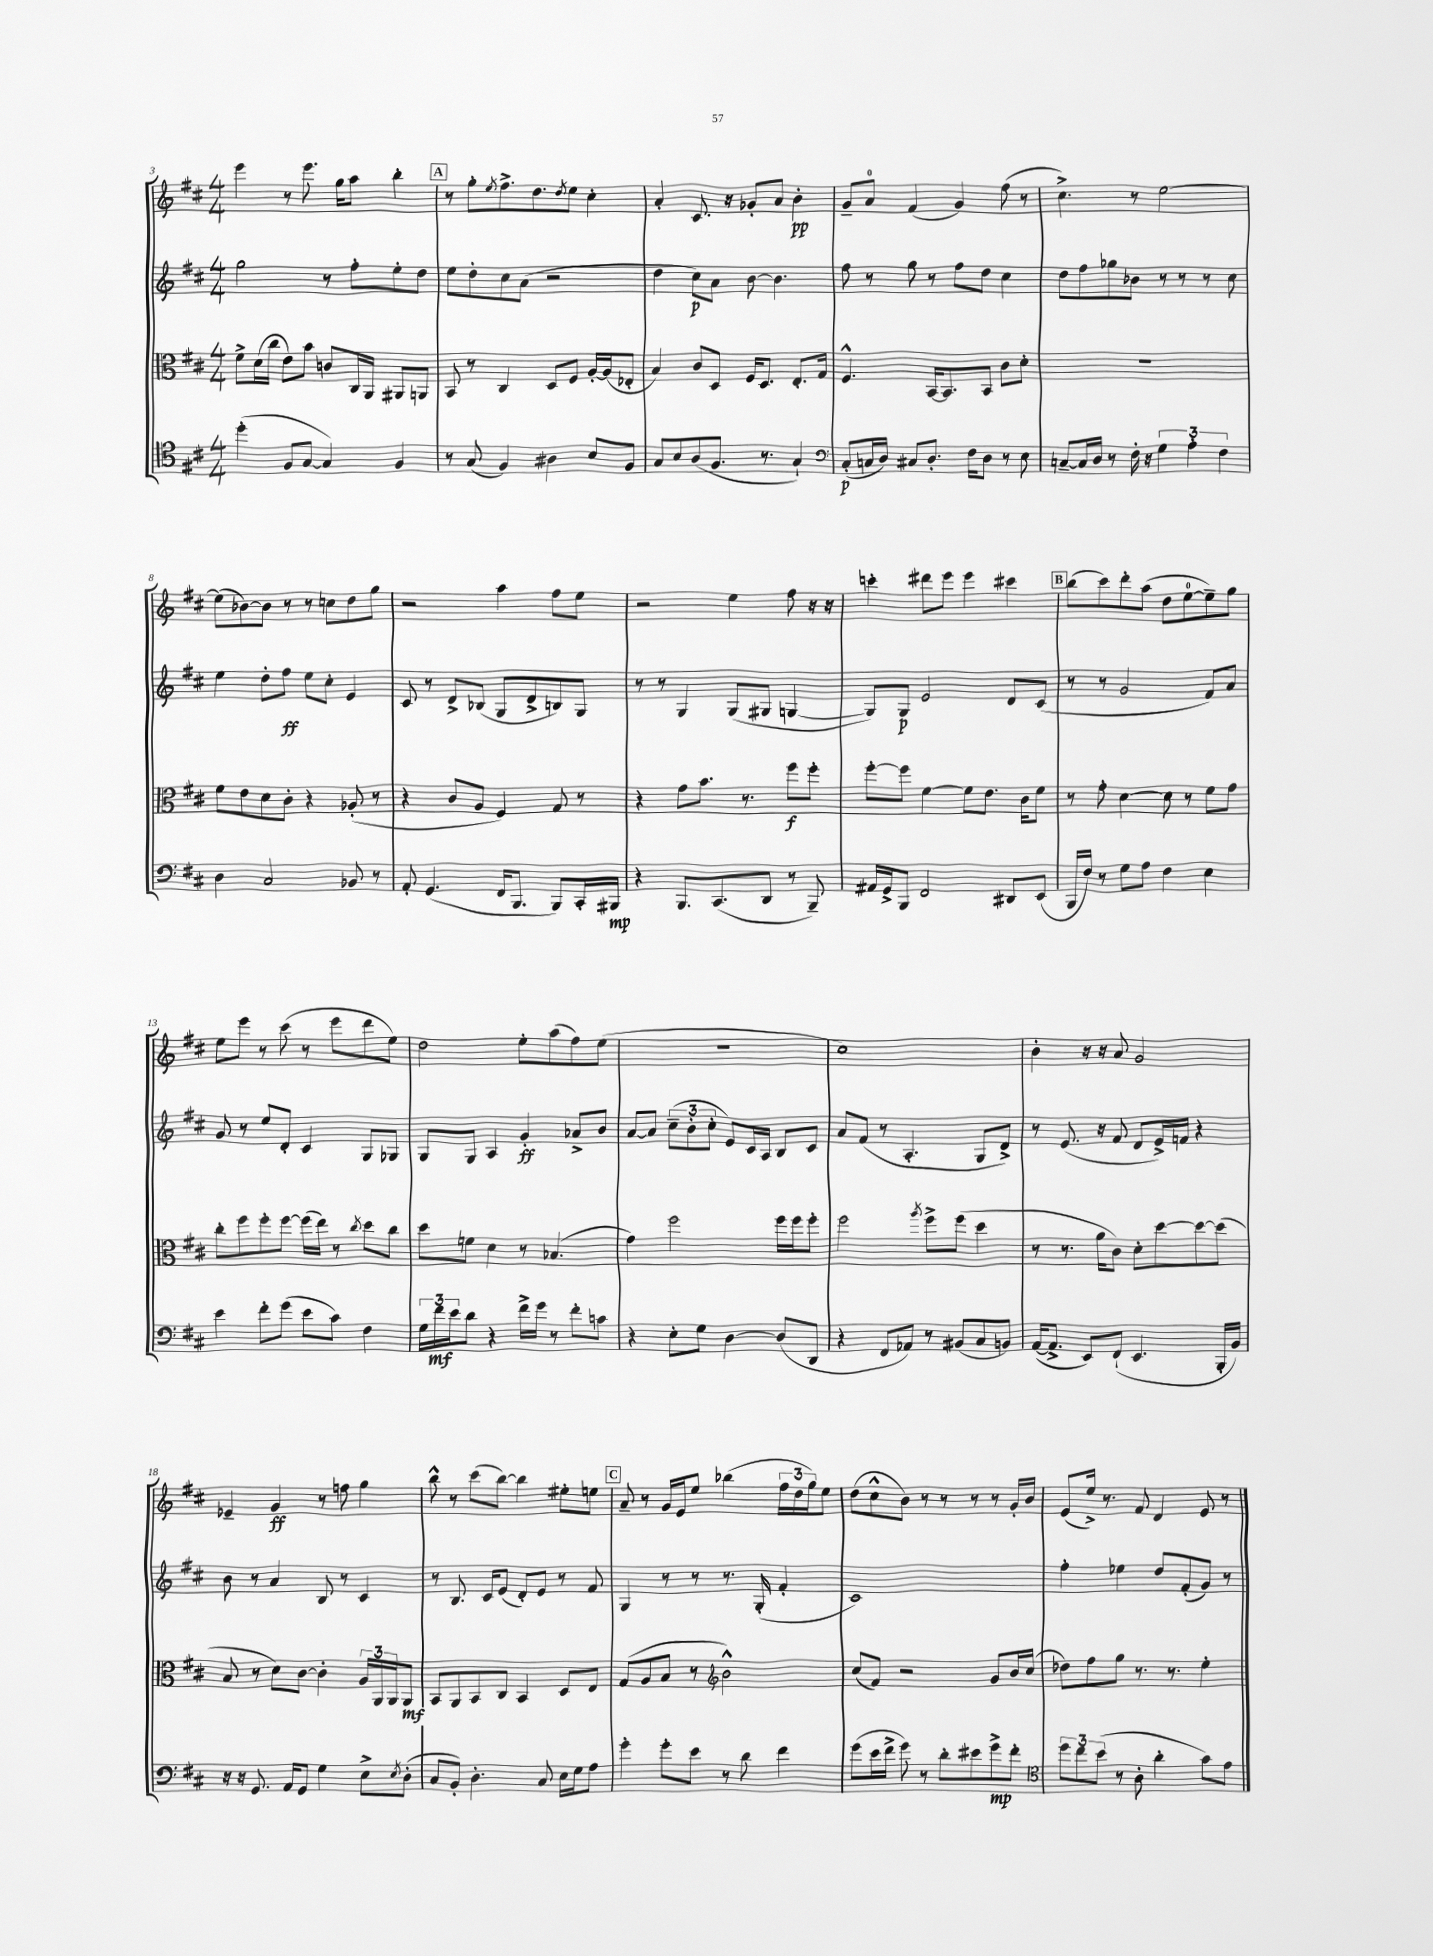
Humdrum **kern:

**kern	**dynam	**kern	**dynam	**kern	**dynam	**kern	**dynam
*part4	*part4	*part3	*part3	*part2	*part2	*part1	*part1
*staff4	*staff4	*staff3	*staff3	*staff2	*staff2	*staff1	*staff1
*clefC4	*	*clefC3	*	*clefG2	*	*clefG2	*
*k[f#c#]	*	*k[f#c#]	*	*k[f#c#]	*	*k[f#c#]	*
*M4/4	*	*M4/4	*	*M4/4	*	*M4/4	*
=3	=3	=3	=3	=3	=3	=3	=3
(4dd'\	.	8f#^\L	.	2gg\	.	4eee\	.
.	.	(16d\L	.	.	.	.	.
.	.	16cc#\JJ	.	.	.	.	.
8F#/L	.	8e\L)	.	.	.	8r	.
[8G/J	.	8b\J	.	.	.	8.eee\	.
4G/])	.	8cn/L	.	8r	.	.	.
.	.	.	.	.	.	16gg\KL	.
.	.	16C#/L	.	8ff#'\L	.	8aa\J	.
.	.	16AA/JJ	.	.	.	.	.
4F#/	.	8AA#X/L	.	8ee'\	.	4bb'\	.
.	.	8AAn/J	.	8dd\J	.	.	.
!!LO:REH:place=s1:t=A
=4	=4	=4	=4	=4	=4	=4	=4
8r	.	8BB/	.	8ee\L	.	8r	.
(8G/	.	8r	.	8dd'\	.	8gg'\L	.
.	.	.	.	.	.	8qee/	.
4F#/)	.	4C#/	.	8cc#\	.	8.ff#^\	.
.	.	.	.	(8a\J	.	.	.
.	.	.	.	.	.	8.dd\	.
4A#X\	.	8D/L	.	2r	.	.	.
.	.	.	.	.	.	8qdd/	.
.	.	8F#/J	.	.	.	8ee\J	.
8B/L	.	[16A'/LL	.	.	.	4cc#'\	.
.	.	(16A/J]	.	.	.	.	.
8F#/J	.	8E-X'/J	.	.	.	.	.
=5	=5	=5	=5	=5	=5	=5	=5
8G/L	.	4B/)	.	4dd\	.	4a'/	.
8B/	.	.	.	.	.	.	.
(8A/	.	8c#/L	.	8cc#\L)	p	8.c#/	.
8.F#/J	.	8D/J	.	8a\J	.	.	.
.	.	.	.	.	.	16r	.
.	.	16F#/KL	.	[8b\	.	8g-X'/L	.
8.r	.	8.D/J	.	.	.	.	.
.	.	.	.	4.b\]	.	8a/J	.
4G`/)	.	8.E'/L	.	.	.	4b'\	pp
.	.	16G/Jk	.	.	.	.	.
=6	=6	=6	=6	=6	=6	=6	=6
*clefF4	*	*	*	*	*	*	*
(8C#'/L	p	4.F#^^/	.	8ff#\	.	8g~/L	.
16Cn/L	.	.	.	8r	.	8a/J	.
16D/JJ)	.	.	.	.	.	.	.
8C#X/L	.	.	.	8gg\	.	(4f#/	.
8.D'/J	.	[16BB/KL	.	8r	.	.	.
.	.	8.BB/]	.	.	.	.	.
.	.	.	.	8ff#\L	.	4g/)	.
16F#\KL	.	.	.	.	.	.	.
8D\J	.	8BB/J	.	8dd\J	.	.	.
8r	.	8c#\L	.	4cc#\	.	(8ff#\	.
8E\	.	8d'\J	.	.	.	8r	.
=7	=7	=7	=7	=7	=7	=7	=7
[8Cn~/L	.	1r	.	8dd\L	.	4.cc#^\)	.
16C/L]	.	.	.	8ff#\	.	.	.
16D/JJ	.	.	.	.	.	.	.
8r	.	.	.	8gg-X\	.	.	.
16F#'\	.	.	.	8b-X\J	.	8r	.
16r	.	.	.	.	.	.	.
6G\	.	.	.	8r	.	[2ee\	.
.	.	.	.	8r	.	.	.
6A'\	.	.	.	.	.	.	.
.	.	.	.	8r	.	.	.
6F#\	.	.	.	.	.	.	.
.	.	.	.	8cc#\	.	.	.
!!LO:LB:g=z
=8	=8	=8	=8	=8	=8	=8	=8
4D\	.	8f#\L	.	4ee\	.	(8ee\L]	.
.	.	8e\	.	.	.	[8b-X\)	.
2C#/	.	8d\	.	8dd'\L	.	8b-\J]	.
.	.	8c#'\J	.	8ff#\J	ff	8r	.
.	.	4r	.	8ee\L	.	8r	.
.	.	.	.	8cc#'\J	.	8ccn\L	.
8BB-X/	.	(8A-X'/	.	4e/	.	8dd\	.
8r	.	8r	.	.	.	8gg\J	.
=9	=9	=9	=9	=9	=9	=9	=9
8AA'/	.	4r	.	8c#/	.	2r	.
(4.GG/	.	.	.	8r	.	.	.
.	.	8c#/L	.	8d^/L	.	.	.
.	.	8A/J	.	(8B-X/J	.	.	.
16FF#/KL	.	4F#/)	.	8G/L	.	4aa\	.
8.BBB/J	.	.	.	.	.	.	.
.	.	.	.	8d^/	.	.	.
8BBB/L)	.	8G/	.	8Bn/)	.	8ff#\L	.
16CC#'/L	.	8r	.	8G/J	.	8ee\J	.
16BBB#X/JJ	mp	.	.	.	.	.	.
=10	=10	=10	=10	=10	=10	=10	=10
4r	.	4r	.	8r	.	2r	.
.	.	.	.	8r	.	.	.
8.BBB/L	.	8g\L	.	4G/	.	.	.
.	.	8.b\J	.	.	.	.	.
(8.CC#/	.	.	.	.	.	.	.
.	.	.	.	(8G/L	.	4ee\	.
.	.	8.r	.	.	.	.	.
8DD/J	.	.	.	8G#X/J	.	.	.
8r	.	8ff#\L	f	[4Gn/	.	8ff#\	.
8BBB~/)	.	8ff#'\J	.	.	.	16r	.
.	.	.	.	.	.	16r	.
=11	=11	=11	=11	=11	=11	=11	=11
16AA#X/LL	.	[8ff#'\L	.	8G/L])	.	4cccn'\	.
16GG^/J	.	.	.	.	.	.	.
8BBB/J	.	8ff#\J]	.	8G/J	p	.	.
2FF#/	.	[4f#\	.	2e/	.	8ddd#X\L	.
.	.	.	.	.	.	8eee\J	.
.	.	8f#\L]	.	.	.	4eee\	.
.	.	8.e\J	.	.	.	.	.
8DD#X/L	.	.	.	8d/L	.	4ccc#X\	.
.	.	16c#\KL	.	.	.	.	.
(8EE/J	.	8f#\J	.	(8c#/J	.	.	.
!!LO:REH:place=s1:t=B
=12	=12	=12	=12	=12	=12	=12	=12
16BBB/LL	.	8r	.	8r	.	(8bb\L	.
16F#/JJ)	.	.	.	.	.	.	.
8r	.	8g'\	.	8r	.	8ccc#\)	.
8G\L	.	[4d\	.	2g/	.	8ddd'\	.
8A\J	.	.	.	.	.	(8aa\J	.
4F#\	.	8d\]	.	.	.	8dd\L	.
.	.	8r	.	.	.	[8ee\	.
4E\	.	8f#\L	.	8f#/L)	.	8ee~\])	.
.	.	8g\J	.	8a/J	.	8gg\J	.
!!LO:LB:g=z
=13	=13	=13	=13	=13	=13	=13	=13
4e\	.	8cc#'\L	.	8g/	.	8ee\L	.
.	.	8ff#\	.	8r	.	8eee\J	.
8f#'\L	.	8ff#'\	.	8ee/L	.	8r	.
(8g\J	.	[8ff#\J	.	8d'/J	.	(8ccc#\	.
8e\L	.	(16ff#\LL]	.	4c#/	.	8r	.
.	.	16ee\JJ)	.	.	.	.	.
8c#\J)	.	8r	.	.	.	8eee\L	.
.	.	8qcc#/	.	.	.	.	.
4F#\	.	8dd\L	.	8G/L	.	8ddd\	.
.	.	8cc#\J	.	8G-X/J	.	8ee\J)	.
=14	=14	=14	=14	=14	=14	=14	=14
24G\LL	.	8dd\L	.	8G/L	.	2dd\	.
24f#\	mf	.	.	.	.	.	.
24e\J	.	.	.	.	.	.	.
8d\J	.	8fn\J	.	8G/J	.	.	.
4r	.	4d\	.	4A/	.	.	.
16f#^\LL	.	8r	.	4g'/	ff	8ee'\L	.
16g\JJ	.	.	.	.	.	.	.
8r	.	(4.B-X/	.	.	.	(8aa\	.
8f#'\L	.	.	.	8a-X^/L	.	8ff#\)	.
8cn\J	.	.	.	8b/J	.	(8ee\J	.
=15	=15	=15	=15	=15	=15	=15	=15
4r	.	4g\)	.	[8a/L	.	1r	.
.	.	.	.	8a/J]	.	.	.
8E'\L	.	2ff#\	.	(12cc#~\L	.	.	.
.	.	.	.	12b'\	.	.	.
8G\J	.	.	.	.	.	.	.
.	.	.	.	12cc#'\J	.	.	.
[4D\	.	.	.	8e/L)	.	.	.
.	.	.	.	16c#/L	.	.	.
.	.	.	.	16A/JJ	.	.	.
(8D/L]	.	16ff#\LL	.	8B/L	.	.	.
.	.	16ff#\J	.	.	.	.	.
8DD/J	.	8ff#'\J	.	8c#/J	.	.	.
=16	=16	=16	=16	=16	=16	=16	=16
4r	.	2ff#\	.	8a/L	.	1cc#)	.
.	.	.	.	(8f#/J	.	.	.
8FF#/L	.	.	.	8r	.	.	.
8AA-X/J)	.	.	.	4.A'/	.	.	.
.	.	8qaa/	.	.	.	.	.
8r	.	8ff#^\L	.	.	.	.	.
(8BB#X/L	.	(8ff#\J	.	.	.	.	.
8C#/	.	4dd\	.	8G/L	.	.	.
8BBn/J)	.	.	.	8d^/J)	.	.	.
=17	=17	=17	=17	=17	=17	=17	=17
([16AA/KL	.	8r	.	8r	.	4b'\	.
8.AA^/J]	.	.	.	.	.	.	.
.	.	8.r	.	(8.e/	.	.	.
8EE/L)	.	.	.	.	.	16r	.
.	.	16a\KL	.	16r	.	16r	.
(8FF#`/J	.	8c#\J)	.	8f#/	.	8a/	.
4.EE/	.	8d'\L	.	8d/L	.	2g/	.
.	.	[8dd\	.	16e^/L)	.	.	.
.	.	.	.	16fn/JJ	.	.	.
.	.	8dd\_	.	4r	.	.	.
16BBB'/LL	.	(8dd\J]	.	.	.	.	.
16BB/JJ)	.	.	.	.	.	.	.
!!LO:LB:g=z
=18	=18	=18	=18	=18	=18	=18	=18
16r	.	8B/	.	8b\	.	4e-X~/	.
16r	.	.	.	.	.	.	.
8.GG/	.	8r	.	8r	.	.	.
.	.	8d\L)	.	4a/	.	4g/	ff
16AA/KL	.	.	.	.	.	.	.
8GG/J	.	[8c#\J	.	.	.	.	.
4G\	.	4c#'\]	.	8B/	.	8r	.
.	.	.	.	8r	.	8ffn\	.
8E^\L	.	24A/LL	.	4c#/	.	4gg\	.
.	.	24AA/	.	.	.	.	.
.	.	24AA/J	.	.	.	.	.
8qE/	.	.	.	.	.	.	.
(8D'\J	.	8AA/J	mf	.	.	.	.
=19	=19	=19	=19	=19	=19	=19	=19
8C#/L	.	8BB/L	.	8r	.	8bb^^\	.
8BB'/J)	.	8AA/	.	8.B/	.	8r	.
4.D'\	.	8BB/	.	.	.	(8ccc#\L	.
.	.	.	.	16c#/KL	.	.	.
.	.	8C#/J	.	(8e/J	.	[8bb\J)	.
.	.	4BB/	.	8d'/L)	.	4bb\]	.
8C#/	.	.	.	8e/J	.	.	.
16E\LL	.	8D/L	.	8r	.	8ee#X'\L	.
16G\J	.	.	.	.	.	.	.
8A\J	.	8E/J	.	8f#/	.	8een\J	.
!!LO:REH:place=s1:t=C
=20	=20	=20	=20	=20	=20	=20	=20
4g'\	.	(8G/L	.	4G/	.	8a~/	.
.	.	8A/	.	.	.	8r	.
8g'\L	.	8B/J	.	8r	.	16g/LL	.
.	.	.	.	.	.	16e/J	.
8e\J	.	8r	.	8r	.	8ee/J	.
*	*	*clefG2	*	*	*	*	*
8r	.	2b^^\)	.	8.r	.	(4bb-X\	.
8d\	.	.	.	.	.	.	.
.	.	.	.	(16G'/	.	.	.
4f#\	.	.	.	4f#'/	.	24ff#\LL	.
.	.	.	.	.	.	24dd\	.
.	.	.	.	.	.	24gg\J)	.
.	.	.	.	.	.	8ee\J	.
=21	=21	=21	=21	=21	=21	=21	=21
(8g\L	.	(8cc#/L	.	1c#)	.	(8dd\L	.
16e\L	.	8f#/J)	.	.	.	8cc#^^\	.
16f#^\JJ	.	.	.	.	.	.	.
8g\)	.	2r	.	.	.	8b\J)	.
8r	.	.	.	.	.	8r	.
8d'\L	.	.	.	.	.	8r	.
8e#X\	.	.	.	.	.	8r	.
8g^\	mp	8g/L	.	.	.	8r	.
8f#'\J	.	16b/L	.	.	.	16g'/LL	.
.	.	(16cc#/JJ	.	.	.	16b/JJ	.
=22	=22	=22	=22	=22	=22	=22	=22
*clefC4	*	*	*	*	*	*	*
12dd\L	.	8dd-X\L)	.	4ff#'\	.	(8e/L	.
12cc#\	.	.	.	.	.	.	.
.	.	8ff#\	.	.	.	16ee^/Jk)	.
(12b\J	.	.	.	.	.	.	.
.	.	.	.	.	.	8.r	.
8r	.	8gg\J	.	4ee-X\	.	.	.
8A'\	.	8.r	.	.	.	8f#/	.
4a'\	.	.	.	8dd/L	.	4d/	.
.	.	8.r	.	.	.	.	.
.	.	.	.	(8f#'/	.	.	.
8g\L)	.	4ee'\	.	8g/J)	.	8e/	.
8e\J	.	.	.	8r	.	8r	.
==	==	==	==	==	==	==	==
*-	*-	*-	*-	*-	*-	*-	*-
